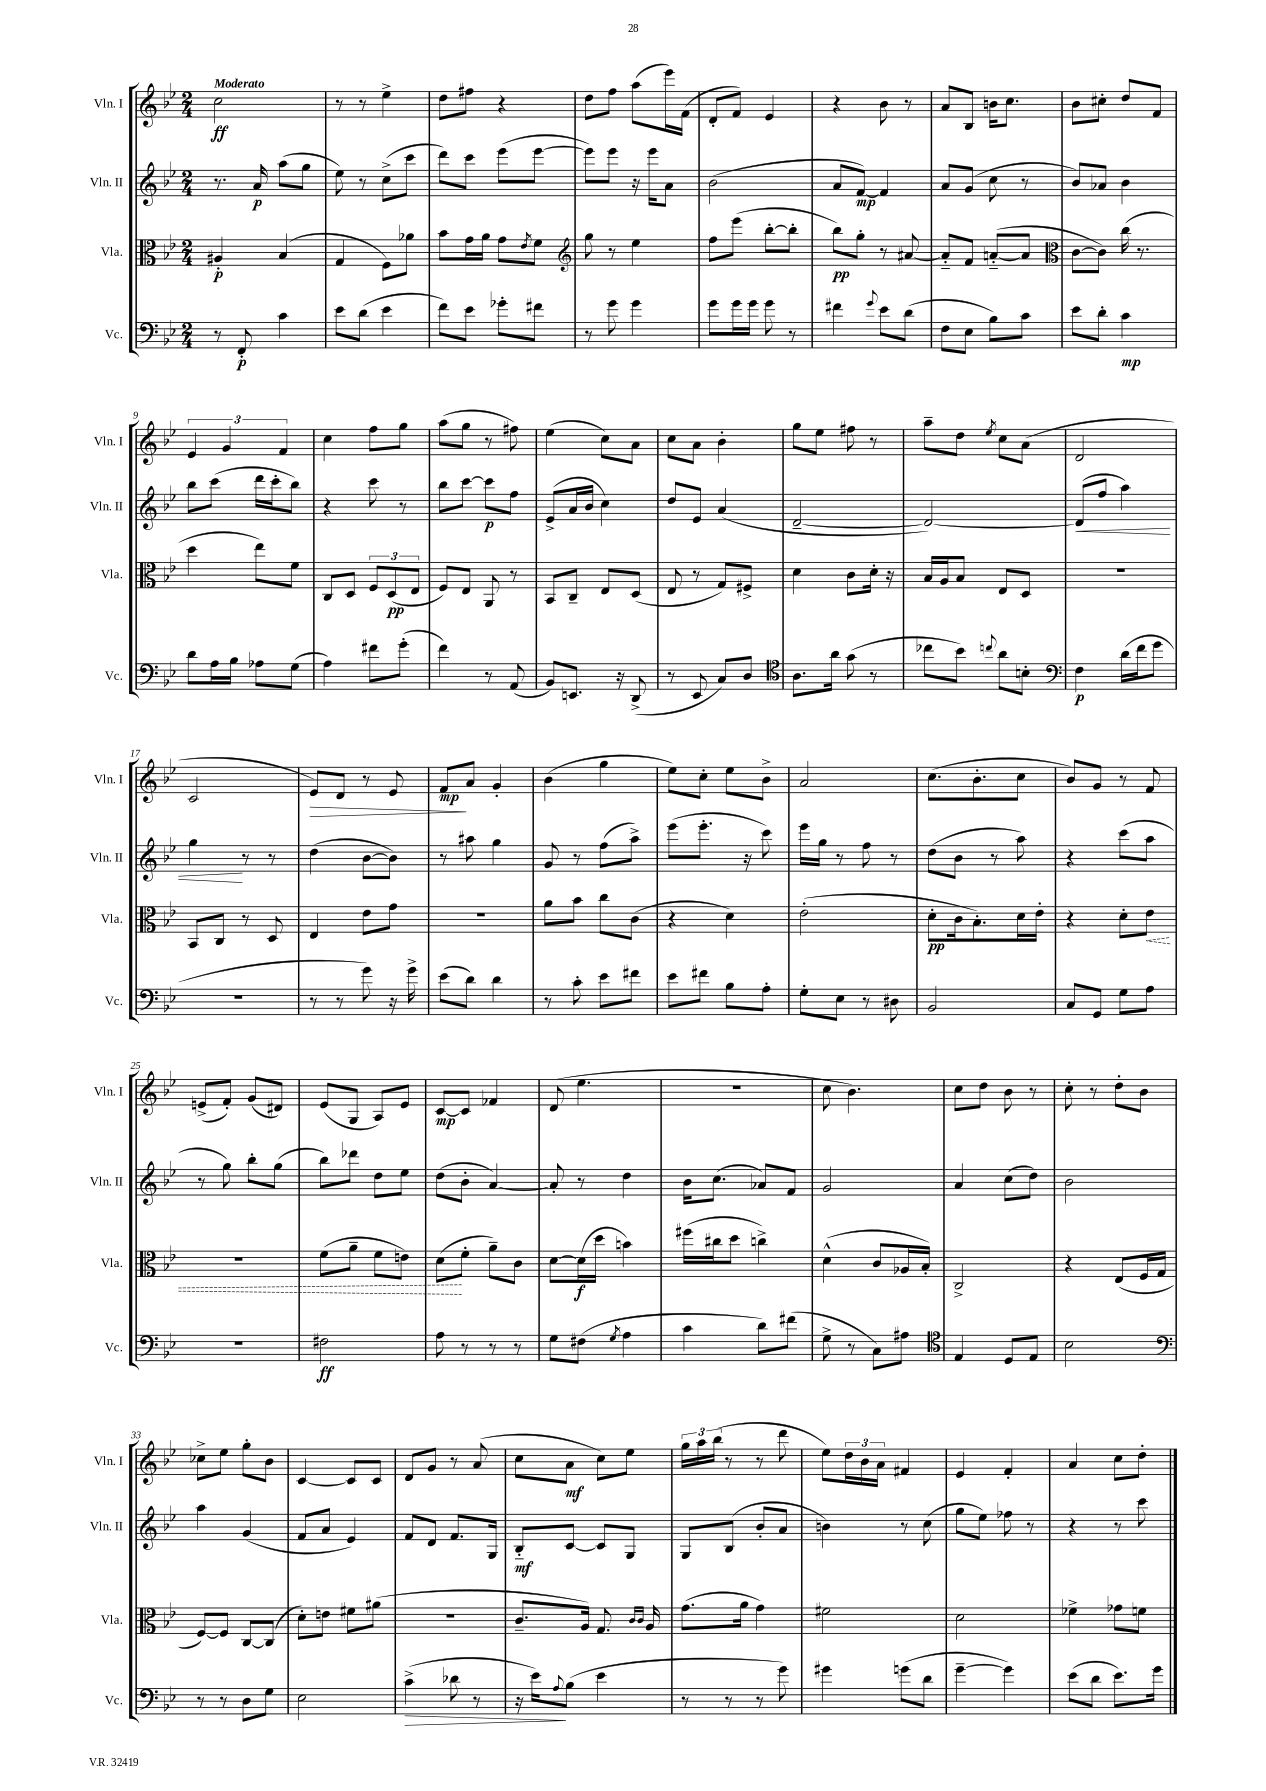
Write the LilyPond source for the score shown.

<<
\new StaffGroup <<
\new Staff = "s0" \with { instrumentName = "Vln. I" shortInstrumentName = "Vln. I" } {
    \clef treble \key bes \major \numericTimeSignature \time 2/4 \tempo "Moderato"
    c''2\ff |
    r8 r8 ees''4-> |
    d''8 fis''8 r4 |
    d''8 f''8 a''8( ees'''16) f'16( |
    d'8-. f'8) ees'4 |
    r4 bes'8 r8 |
    a'8 bes8 b'16 c''8. |
    bes'8 cis''8-. d''8 f'8 |
    \tuplet 3/2 { ees'4 g'4 f'4 } |
    c''4 f''8 g''8 |
    a''8( g''8 r8 fis''8) |
    ees''4( c''8) a'8 |
    c''8 a'8 bes'4-. |
    g''8 ees''8 fis''8 r8 |
    a''8-- d''8 \acciaccatura { ees''8 } c''8 a'8( |
    d'2 |
    c'2 |
    ees'8\>) d'8 r8 ees'8 |
    f'8\mp\! a'8 g'4-. |
    bes'4( g''4 |
    ees''8) c''8-. ees''8 bes'8-> |
    a'2 |
    c''8.( bes'8.-. c''8 |
    bes'8) g'8 r8 f'8 |
    e'8->( f'8-.) g'8( dis'8) |
    ees'8( g8 a8) ees'8 |
    c'8~\mp c'8 fes'4 |
    d'8( ees''4. |
    R2 |
    c''8 bes'4.) |
    c''8 d''8 bes'8 r8 |
    c''8-. r8 d''8-. bes'8 |
    ces''8-> ees''8 g''8-. bes'8 |
    c'4~ c'8 c'8 |
    d'8 g'8 r8 a'8( |
    c''8 a'8\mf c''8) ees''8 |
    \tuplet 3/2 { g''16 a''16 bes''16( } r8 r8 d'''8 |
    ees''8) \tuplet 3/2 { d''16 bes'16 a'16 } fis'4 |
    ees'4 f'4-. |
    a'4 c''8 d''8-. \bar "|." |
}
\new Staff = "s1" \with { instrumentName = "Vln. II" shortInstrumentName = "Vln. II" } {
    \clef treble \key bes \major \numericTimeSignature \time 2/4
    r8. a'16\p a''8( g''8 |
    ees''8) r8 c''8->( c'''8 |
    d'''8) c'''8 ees'''8( ees'''8~ |
    ees'''8) ees'''8 r16 ees'''16 a'8 |
    bes'2( |
    a'8 f'8~\mp) f'4 |
    a'8 g'8( c''8 r8 |
    bes'8) aes'8 bes'4 |
    bes''8 c'''8( d'''16 c'''16-. bes''8) |
    r4 c'''8 r8 |
    bes''8 c'''8~ c'''8\p f''8 |
    ees'8->( a'16 bes'16 c''4) |
    d''8 ees'8 a'4( |
    d'2~-- |
    d'2~) |
    d'8\<( f''8 a''4) |
    g''4\! r8 r8 |
    d''4( bes'8~ bes'8) |
    r8 ais''8 g''4 |
    g'8 r8 f''8( a''8->) |
    ees'''8( ees'''8.-. r16 c'''8) |
    ees'''16 g''16 r8 f''8 r8 |
    d''8( bes'8 r8 a''8) |
    r4 c'''8( a''8 |
    r8 g''8) bes''8-. g''8( |
    bes''8) des'''8 d''8 ees''8 |
    d''8( bes'8-. a'4~) |
    a'8-. r8 d''4 |
    bes'16 c''8.( aes'8) f'8 |
    g'2 |
    a'4 c''8( d''8) |
    bes'2 |
    a''4 g'4( |
    f'8 a'8 ees'4) |
    f'8 d'8 f'8. g16 |
    bes8-_\mf c'8~ c'8 g8 |
    g8 bes8( bes'8-. a'8 |
    b'4) r8 c''8( |
    g''8 ees''8) fes''8 r8 |
    r4 r8 c'''8 \bar "|." |
}
\new Staff = "s2" \with { instrumentName = "Vla." shortInstrumentName = "Vla." } {
    \clef alto \key bes \major \numericTimeSignature \time 2/4
    ais4-.\p bes4( |
    g4 f8) aes'8 |
    bes'8 g'16 a'16 g'8 \acciaccatura { ees'8 } f'8 |
    \clef treble g''8 r8 ees''4 |
    f''8 ees'''8( bes''8~-. bes''8-. |
    bes''8\pp) g''8-. r8 ais'8~ |
    ais'8-_ f'8 a'8~-_( a'8 |
    \clef alto c'8~ c'8) c''16( r8. |
    d''4 ees''8) f'8 |
    c8 d8 \tuplet 3/2 { f8 d8\pp( ees8 } |
    f8) ees8 a,8 r8 |
    bes,8 c8-- ees8 d8( |
    ees8 r8 g8) fis8-> |
    d'4 c'8 d'16-. r16 |
    bes16 a16 bes8 ees8 d8 |
    R2 |
    bes,8 c8 r8 d8 |
    ees4 ees'8 g'8 |
    R2 |
    a'8 bes'8 c''8 c'8( |
    r4 d'4) |
    ees'2-.( |
    d'8-.\pp c'16 bes8.-.) d'16 ees'16-. |
    r4 d'8-. \once \override Hairpin.style = #'dashed-line ees'8\< |
    r2 |
    f'8( a'8-- f'8 e'8) |
    d'8\!( f'8-. a'8--) c'8 |
    d'8~ d'16\f( d''16 b'4) |
    fis''16( cis''16 d''8 c''4->) |
    d'4-^( c'8 aes16 bes16-.) |
    c2-> |
    r4 ees8( f16 g16 |
    f8~) f8 c8~ c8( |
    d'8-.) e'8 fis'8 ais'8( |
    r2 |
    c'8.-- a16) g8. \grace { c'16 c'16 } a16 |
    g'8.( a'16 g'4) |
    fis'2 |
    d'2 |
    fes'4-> ges'8 f'8 \bar "|." |
}
\new Staff = "s3" \with { instrumentName = "Vc." shortInstrumentName = "Vc." } {
    \clef bass \key bes \major \numericTimeSignature \time 2/4
    r8 f,8-.\p c'4 |
    ees'8 d'8( ees'4 |
    f'8) ees'8 ges'8-. fis'8 |
    r8 g'8 g'4 |
    g'8 g'16 g'16 g'8 r8 |
    fis'4 \appoggiatura { g'8 } ees'8 d'8( |
    f8 ees8 bes8) c'8 |
    ees'8 d'8-. c'4\mp |
    d'8 a16 bes16 aes8 g8( |
    a4) fis'8 g'8-.( |
    f'4) r8 a,8( |
    bes,8) e,8. r16 d,8->( |
    r8 ees,8 c8) d8 |
    \clef tenor a8. a'16 g'8( r8 |
    ces''8 bes'8) \appoggiatura { c''8 } a'8 b8-. |
    \clef bass f4\p d'16( f'16 g'8 |
    r2 |
    r8 r8 g'8) r16 g'16-> |
    ees'8( d'8) d'4 |
    r8 c'8-. ees'8 fis'8 |
    ees'8 fis'8 bes8 a8-. |
    g8-. ees8 r8 dis8 |
    bes,2 |
    c8 g,8 g8 a8 |
    R2 |
    fis2\ff |
    a8 r8 r8 r8 |
    g8 fis8( \acciaccatura { g8 } a4 |
    c'4 d'8) fis'8( |
    g8-> r8 c8) ais8 |
    \clef tenor ees4 d8 ees8 |
    bes2 |
    \clef bass r8 r8 d8 g8 |
    ees2 |
    c'4->\>( des'8 r8 |
    r16 ees'16\!) \appoggiatura { a8 } bes8( ees'4 |
    r8 r8 r8 g'8) |
    gis'4 g'8( d'8 |
    g'4~-- g'4) |
    ees'8( d'8 ees'8.) g'16 \bar "|." |
}
>>
>>
